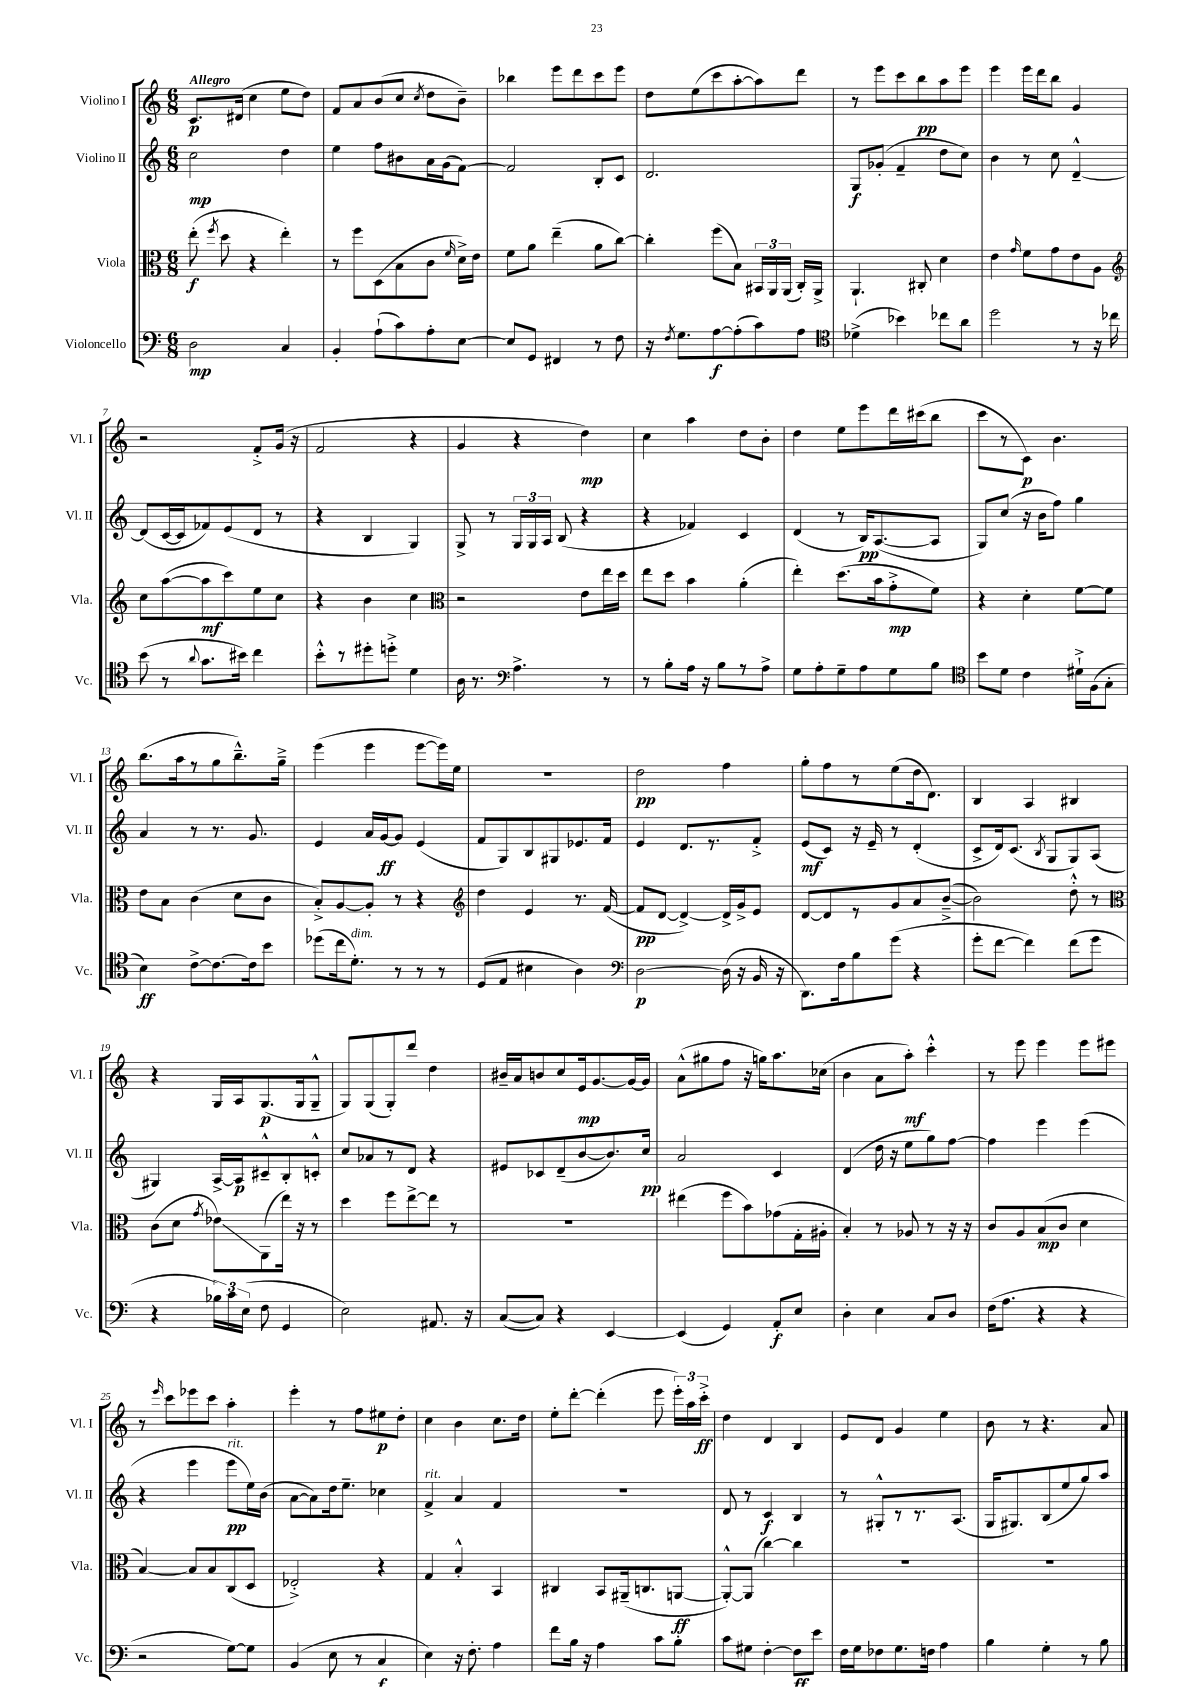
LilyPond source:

<<
\new StaffGroup <<
\new Staff = "s0" \with { instrumentName = "Violino I" shortInstrumentName = "Vl. I" } {
    \clef treble \key c \major \numericTimeSignature \time 6/8 \tempo "Allegro"
    \autoBeamOff c'8.[\p dis'16]( c''4 e''8[ d''8]) |
    f'8[ a'8 b'8( c''8] \acciaccatura { c''8 } d''8[ b'8]--) |
    bes''4 e'''8[ d'''8 c'''8 e'''8] |
    d''8[ e''8( c'''8 a''8~-. a''8) d'''8] |
    r8 e'''8[ c'''8 b''8\pp a''8 e'''8] |
    e'''4 e'''16[ d'''16 b''8] g'4 |
    r2 f'8[-.-> g'16]( r16 |
    f'2 r4 |
    g'4 r4 d''4\mp) |
    c''4 a''4 d''8[ b'8]-. |
    d''4 e''8[ e'''8 d'''16 cis'''16( b''8] |
    c'''8[ r8 c'8]\p) b'4. |
    b''8.[( a''16 r8 g''8 b''8.---^) g''16]---> |
    e'''4( e'''4 e'''8[~ e'''16) e''16] |
    R2. |
    d''2\pp f''4 |
    g''8[-. f''8 r8 e''8( d''16 d'8.]) |
    b4 a4 bis4 |
    r4 g16[ a16 g8.\p( g16 g8]---^ |
    g8[) g8( g8-.) d'''8] d''4 |
    bis'16[-- a'16 b'8 c''8 e'16\mp g'8.~ g'16~ g'16] |
    a'8[-^( gis''8 f''8] r16 g''16[) a''8. ces''16]( |
    b'4 a'8[ a''8]-.\mf) c'''4-.-^ |
    r8 e'''8 e'''4 e'''8[ eis'''8] |
    r8 \grace { e'''16 } c'''8[ ees'''8 c'''8] a''4-. |
    e'''4-. r8 f''8[ eis''8\p d''8]-. |
    c''4 b'4 c''8.[ d''16] |
    e''8[-. d'''8]~-. d'''4-.( e'''8 \tuplet 3/2 { e'''16[-.) a''16 c'''16]-.->\ff } |
    d''4 d'4 b4 |
    e'8[ d'8] g'4 e''4 |
    b'8 r8 r4. a'8 \bar "|." |
}
\new Staff = "s1" \with { instrumentName = "Violino II" shortInstrumentName = "Vl. II" } {
    \clef treble \key c \major \numericTimeSignature \time 6/8
    \autoBeamOff c''2\mp d''4 |
    e''4 f''8[ bis'8 a'16 g'16( f'8]~) |
    f'2 b8[-. c'8] |
    d'2. |
    g8[\f ges'8]-.( f'4-- d''8[ c''8]) |
    b'4 r8 c''8 d'4~---^ |
    d'8[( c'16~ c'16 fes'8) e'8( d'8] r8 |
    r4 b4 g4) |
    g8-> r8 \tuplet 3/2 { g16[ g16 a16] } b8( r4 |
    r4 fes'4) c'4 |
    d'4( r8 b16[\pp) a8.~( a8] |
    g8[) c''8]( r16 b'16[ f''8]) g''4 |
    a'4 r8 r8. g'8. |
    e'4 a'16[ g'16~\ff g'8] e'4( |
    f'8[ g8) b8 gis8 ees'8. f'16] |
    e'4 d'8.[ r8. f'8]-.-> |
    e'8[\mf( c'8]) r16 e'16-- r8 d'4-.( |
    c'8[-> d'16) c'8.]( \acciaccatura { b8 } g8[ g8) a8]( |
    gis4) a16[~-> a16\p cis'8---^ b8-. c'8]-.-^ |
    c''8[ aes'8 r8 d'8] r4 |
    eis'8[ ces'8 d'8--( b'8~ b'8.) c''16]\pp |
    a'2 c'4 |
    d'4( d''16 r16 e''8[ g''8) f''8]~ |
    f''4 e'''4 e'''4( |
    r4 e'''4 e'''8[\pp^\markup { \italic "rit." } e''16) b'16]( |
    a'8[~ a'8) d''16 e''8.]-- ces''4 |
    f'4->^\markup { \italic "rit." } a'4 f'4 |
    R2. |
    d'8 r8 c'4\f b4 |
    r8 gis8[-.-^ r8 r8. a8.]( |
    g16[ gis8.) b8( e''8 g''8) a''8] \bar "|." |
}
\new Staff = "s2" \with { instrumentName = "Viola" shortInstrumentName = "Vla." } {
    \clef alto \key c \major \numericTimeSignature \time 6/8
    \autoBeamOff e''8-.\f( \acciaccatura { f''8 } d''8 r4 e''4-.) |
    r8 f''8[ d8( b8 c'8] \grace { f'16 } d'16[->) e'16] |
    f'8[ a'8] e''4--( a'8[ c''8]~) |
    c''4-. f''8[( b8]) \tuplet 3/2 { bis,16[ a,16 a,16]( } c16[-.) a,16]-> |
    a,4.-! cis8-. d'4 |
    e'4 \grace { g'16 } f'8[ g'8 e'8 a8] |
    \clef treble c''8[ a''8~( a''8\mf c'''8) e''8 c''8] |
    r4 b'4 c''4 |
    \clef alto r2 e'8[ e''16 d''16] |
    e''8[ d''8] b'4 a'4-.( |
    e''4-.) d''8.[( b'16 g'8-.->\mp f'8]) |
    r4 d'4-. f'8[~ f'8] |
    e'8[ b8] c'4( d'8[ c'8] |
    b8[-.->) a8~ a8]-. r8 r4 |
    \clef treble d''4 e'4 r8. f'16~( |
    f'8[\pp d'8]~ d'4~->) d'16[-> g'16-> e'8] |
    d'8[~ d'8 r8 g'8 a'8 b'8]~--->( |
    b'2) d''8-.-^ r8 |
    \clef alto c'8[( d'8] \acciaccatura { g'8 } ees'8[\glissando) a,8( e''16]) r16 r8 |
    d''4 f''8[ e''8~-> e''8] r8 |
    R2. |
    eis''4( f''8[ b'8) ges'8( g16-. ais16]-. |
    b4-.) r8 aes8 r8 r16 r16 |
    c'8[ a8 b8\mp( c'8] d'4 |
    b4~) b8[ b8 c8( d8] |
    ees2-.->) r4 |
    g4 b4-.-^ b,4 |
    cis4 b,8[ ais,16--( c8. a,8]~\ff |
    a,8[~-.-^) a,8]( c''4~) c''4 |
    R2. |
    R2. \bar "|." |
}
\new Staff = "s3" \with { instrumentName = "Violoncello" shortInstrumentName = "Vc." } {
    \clef bass \key c \major \numericTimeSignature \time 6/8
    \autoBeamOff d2\mp c4 |
    b,4-. a8[-!( c'8) a8-. e8]~ |
    e8[ g,8] fis,4 r8 f8 |
    r16 \acciaccatura { f8 } g8.[ a8~\f a8-.( c'8) a8] |
    \clef tenor des'4->( bes'4) ces''8[ a'8] |
    d''2 r8 r16 ces''16 |
    b'8( r8 \appoggiatura { a'8 } g'8.[ bis'16]) c''4 |
    b'8[-.-^ r8 dis''8-. d''8]-.-> d'4 |
    a16 r8. \clef bass a4.-> r8 |
    r8 b8[-. a16] r16 b8[ r8 a8]-> |
    g8[ a8-. g8-- a8 g8 b8] |
    \clef tenor b'8[ d'8] c'4 dis'16[-!-> f16( g8]-. |
    b4\ff) c'8[~-> c'8.~ c'16 b'8] |
    des''8[( c''16 d'8.]-.^\markup { \italic "dim." }) r8 r8 r8 |
    d8[( e8] bis4 a4) |
    \clef bass d2~\p d16( r16 b,16 r16 |
    d,8.[) f16 b8 g'8]( r4 |
    g'8[-. f'8]~ f'4) f'8[( g'8] |
    r4 \tuplet 3/2 { bes16[) c'16 e16]( } f8 g,4 |
    e2) ais,8. r16 |
    c8[~( c8]) r4 e,4~ |
    e,4( g,4) a,8[-.\f e8] |
    d4-. e4 c8[ d8] |
    f16[( a8.] r4 r4 |
    r2 g8[~) g8] |
    b,4( e8 r8 c4\f |
    e4) r16 f8.-. a4 |
    f'8[ b16] r16 a4 c'8[ b8]-. |
    c'8[ gis8] f4~-. f8[\ff e'8] |
    f16[ g16 fes8 g8. f16] a4 |
    b4 g4-. r8 b8 \bar "|." |
}
>>
>>
